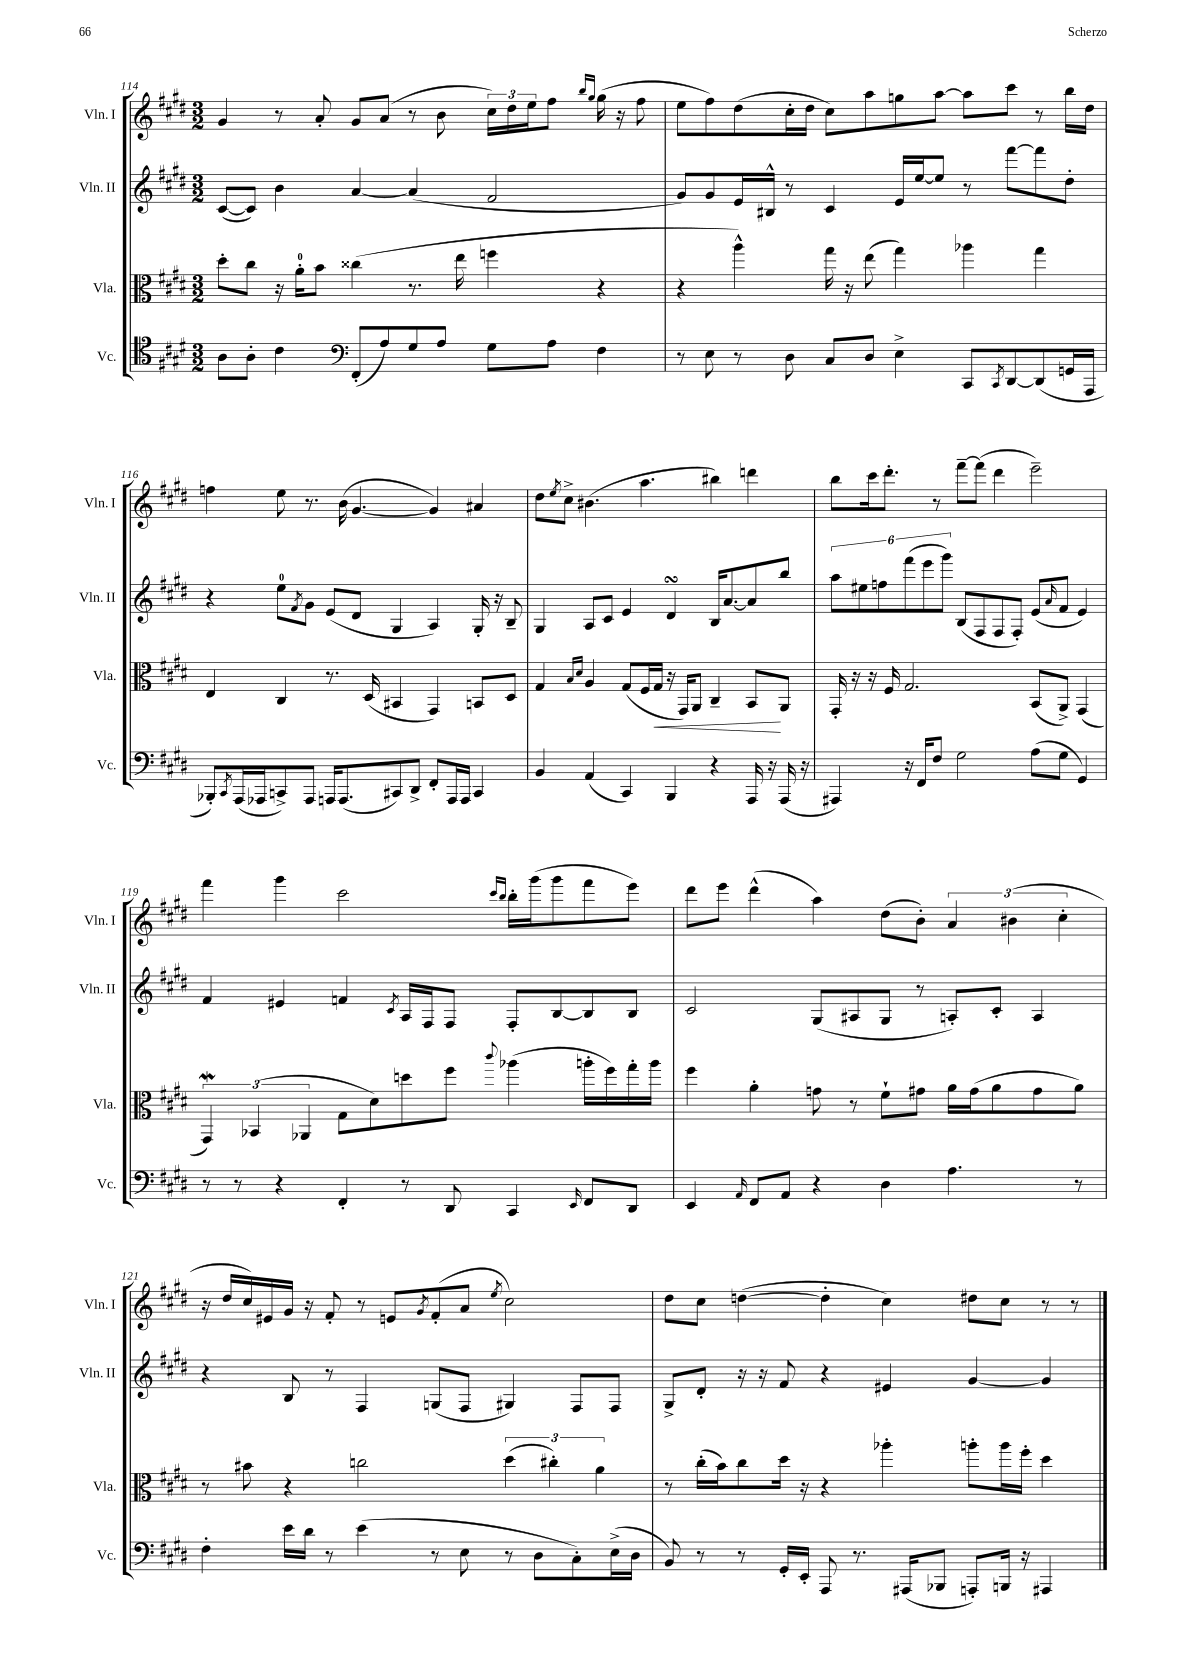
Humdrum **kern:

**kern	**kern	**kern	**kern
*staff4	*staff3	*staff2	*staff1
*clefC4	*clefC3	*clefG2	*clefG2
*k[f#c#g#d#]	*k[f#c#g#d#]	*k[f#c#g#d#]	*k[f#c#g#d#]
*M3/2	*M3/2	*M3/2	*M3/2
8A	8dd#'	([8c#	4g#
8A'	8cc#	8c#])	.
4c#	16r	4b	8r
.	16a'	.	.
.	8b	.	8a'
*clefF4	*	*	*
(8FF#'	(4cc##	[4a	8g#
8A)	.	.	(8a
8G#	8.r	(4a]	8r
8A	.	.	8b
.	16ee	.	.
8G#	4ff	2f#	24cc#)
.	.	.	24dd#
.	.	.	24ee
8A	.	.	8ff#
.	.	.	16qqbb
.	.	.	16qqgg#
4F#	4r	.	(16gg#
.	.	.	16r
.	.	.	8ff#
=	=	=	=
8r	4r	8g#)	8ee
8E	.	8g#	8ff#)
8r	4aa^^)	16e	(8dd#
.	.	16B#^^	.
8D#	.	8r	16cc#'
.	.	.	16dd#
8C#	16gg#	4c#	8cc#)
.	16r	.	.
8D#	(8ee	.	8aa
4E^	4gg#)	16e	8gg
.	.	[16ee	.
.	.	8ee]	[8aa
8CC#	4aa-	8r	8aa]
8qCC#	.	.	.
[8DD#	.	[8fff#	8ccc#
(8DD#]	4gg#	8fff#]	8r
16GG	.	8dd#'	16bb
16AAA	.	.	16dd#
=	=	=	=
8BBB-')	4E	4r	4ff
8qCC#	.	.	.
(16AAA	.	.	.
16AAA-	.	.	.
8CC^)	4C#	8ee	8ee
.	.	8qf#	.
8AAA-	.	8g#	8.r
16AAA	8.r	(8e	.
(8.AAA	.	.	(16b
.	.	8d#	[4.g#
.	(16D#	.	.
8CC#)	4BB#	4G#	.
8DD#^	.	.	.
8FF#'	4GG#)	4A)	4g#])
16AAA	.	.	.
16AAA	.	.	.
4CC#	8BB	16G#'	4a#
.	.	16r	.
.	8D#	8B~	.
=	=	=	=
4BB	4G#	4G#	8dd#
.	.	.	8qee
.	.	.	8cc#^
.	16qqB	.	.
.	16qqd#	.	.
(4AA	4A	8A	(4.b#
.	.	8c#	.
4CC#)	(8G#	4e	.
.	16F#	.	4.aa
.	16G#	.	.
4BBB	16r	4d#	.
.	16GG#)	.	.
.	8AA	.	.
4r	4C#~	16B	4bb#)
.	.	[8.a	.
16AAA	8BB	8a]	4ddd
16r	.	.	.
(16AAA	8AA	8bb	.
16r	.	.	.
=	=	=	=
4AAA#)	16GG#'	12aa	8bb
.	16r	.	.
.	.	12ee#	.
.	16r	.	16ccc#
.	.	12ff	.
.	16F#	.	8.ddd#'
16r	2.G#	(12fff#	.
16FF#	.	.	.
.	.	12eee	.
8F#	.	.	8r
.	.	12ggg#)	.
2G#	.	(8B	[8fff#~
.	.	8F#	(8fff#]
.	.	8F#	4ddd#
.	.	8F#')	.
(8A	(8BB	(8e	2eee~)
.	.	16qqa	.
8G#	8AA^)	8f#	.
4GG#)	(4GG#	4e)	.
=	=	=	=
8r	6GG#)	4f#	4fff#
8r	.	.	.
.	(6BB-	.	.
4r	.	4e#	4ggg#
.	6AA-	.	.
4FF#'	8G#	4f	2ccc#
.	8d#)	.	.
.	.	8qc#	.
8r	8dd	16A	.
.	.	16F#	.
8DD#	8ff#	8F#	.
.	.	.	16qqccc#
.	8qqccc#	.	16qqbb
4CC#	(4aa-	8F#'	16bb'
.	.	.	(16ggg#
.	.	[8B	8ggg#
16qqEE	.	.	.
8FF#	16aa'	8B]	8fff#
.	16ff#)	.	.
8DD#	16gg#'	8B	8eee)
.	16aa	.	.
=	=	=	=
4EE	4ff#	2c#	8ddd#
.	.	.	8eee
16qqAA	.	.	.
8FF#	4a'	.	(4ddd#^^
8AA	.	.	.
4r	8g	(8G#	4aa)
.	8r	8A#	.
4D#	8f#`	8G#	(8dd#
.	8g#	8r	8b')
4.A	16a	8A')	6a
.	(16g#	.	.
.	8a	8c#'	.
.	.	.	(6b#
.	8g#	4A	.
.	.	.	6cc#'
8r	8a)	.	.
=	=	=	=
4F#'	8r	4r	16r
.	.	.	16dd#
.	8b#	.	16cc#)
.	.	.	16e#
16e	4r	8B	16g#
16d#	.	.	16r
8r	.	8r	8f#'
(4e	2cc	4F#	8r
.	.	.	8e
.	.	.	8qg#
8r	.	(8G	(8f#'
8E	.	8F#	8a
.	.	.	8qee
8r	(6dd#	4G#)	2cc#)
8D#	.	.	.
.	6cc#')	.	.
8C#')	.	8F#	.
.	6a	.	.
(16E^	.	8F#	.
16D#	.	.	.
=	=	=	=
8BB)	8r	8G#^	8dd#
8r	(16cc#'	8d#'	8cc#
.	16b)	.	.
8r	8cc#	16r	([4dd
.	.	16r	.
16GG#'	16dd#	8f#	.
16EE'	16r	.	.
8AAA	4r	4r	4dd']
8.r	.	.	.
.	4aa-'	4e#	4cc#)
(16AAA#	.	.	.
8BBB-	.	.	.
8AAA')	8aa'	[4g#	8dd#
16BBB	16aa	.	8cc#
16r	16ff#'	.	.
4AAA#	4dd#	4g#]	8r
.	.	.	8r
==	==	==	==
*-	*-	*-	*-
